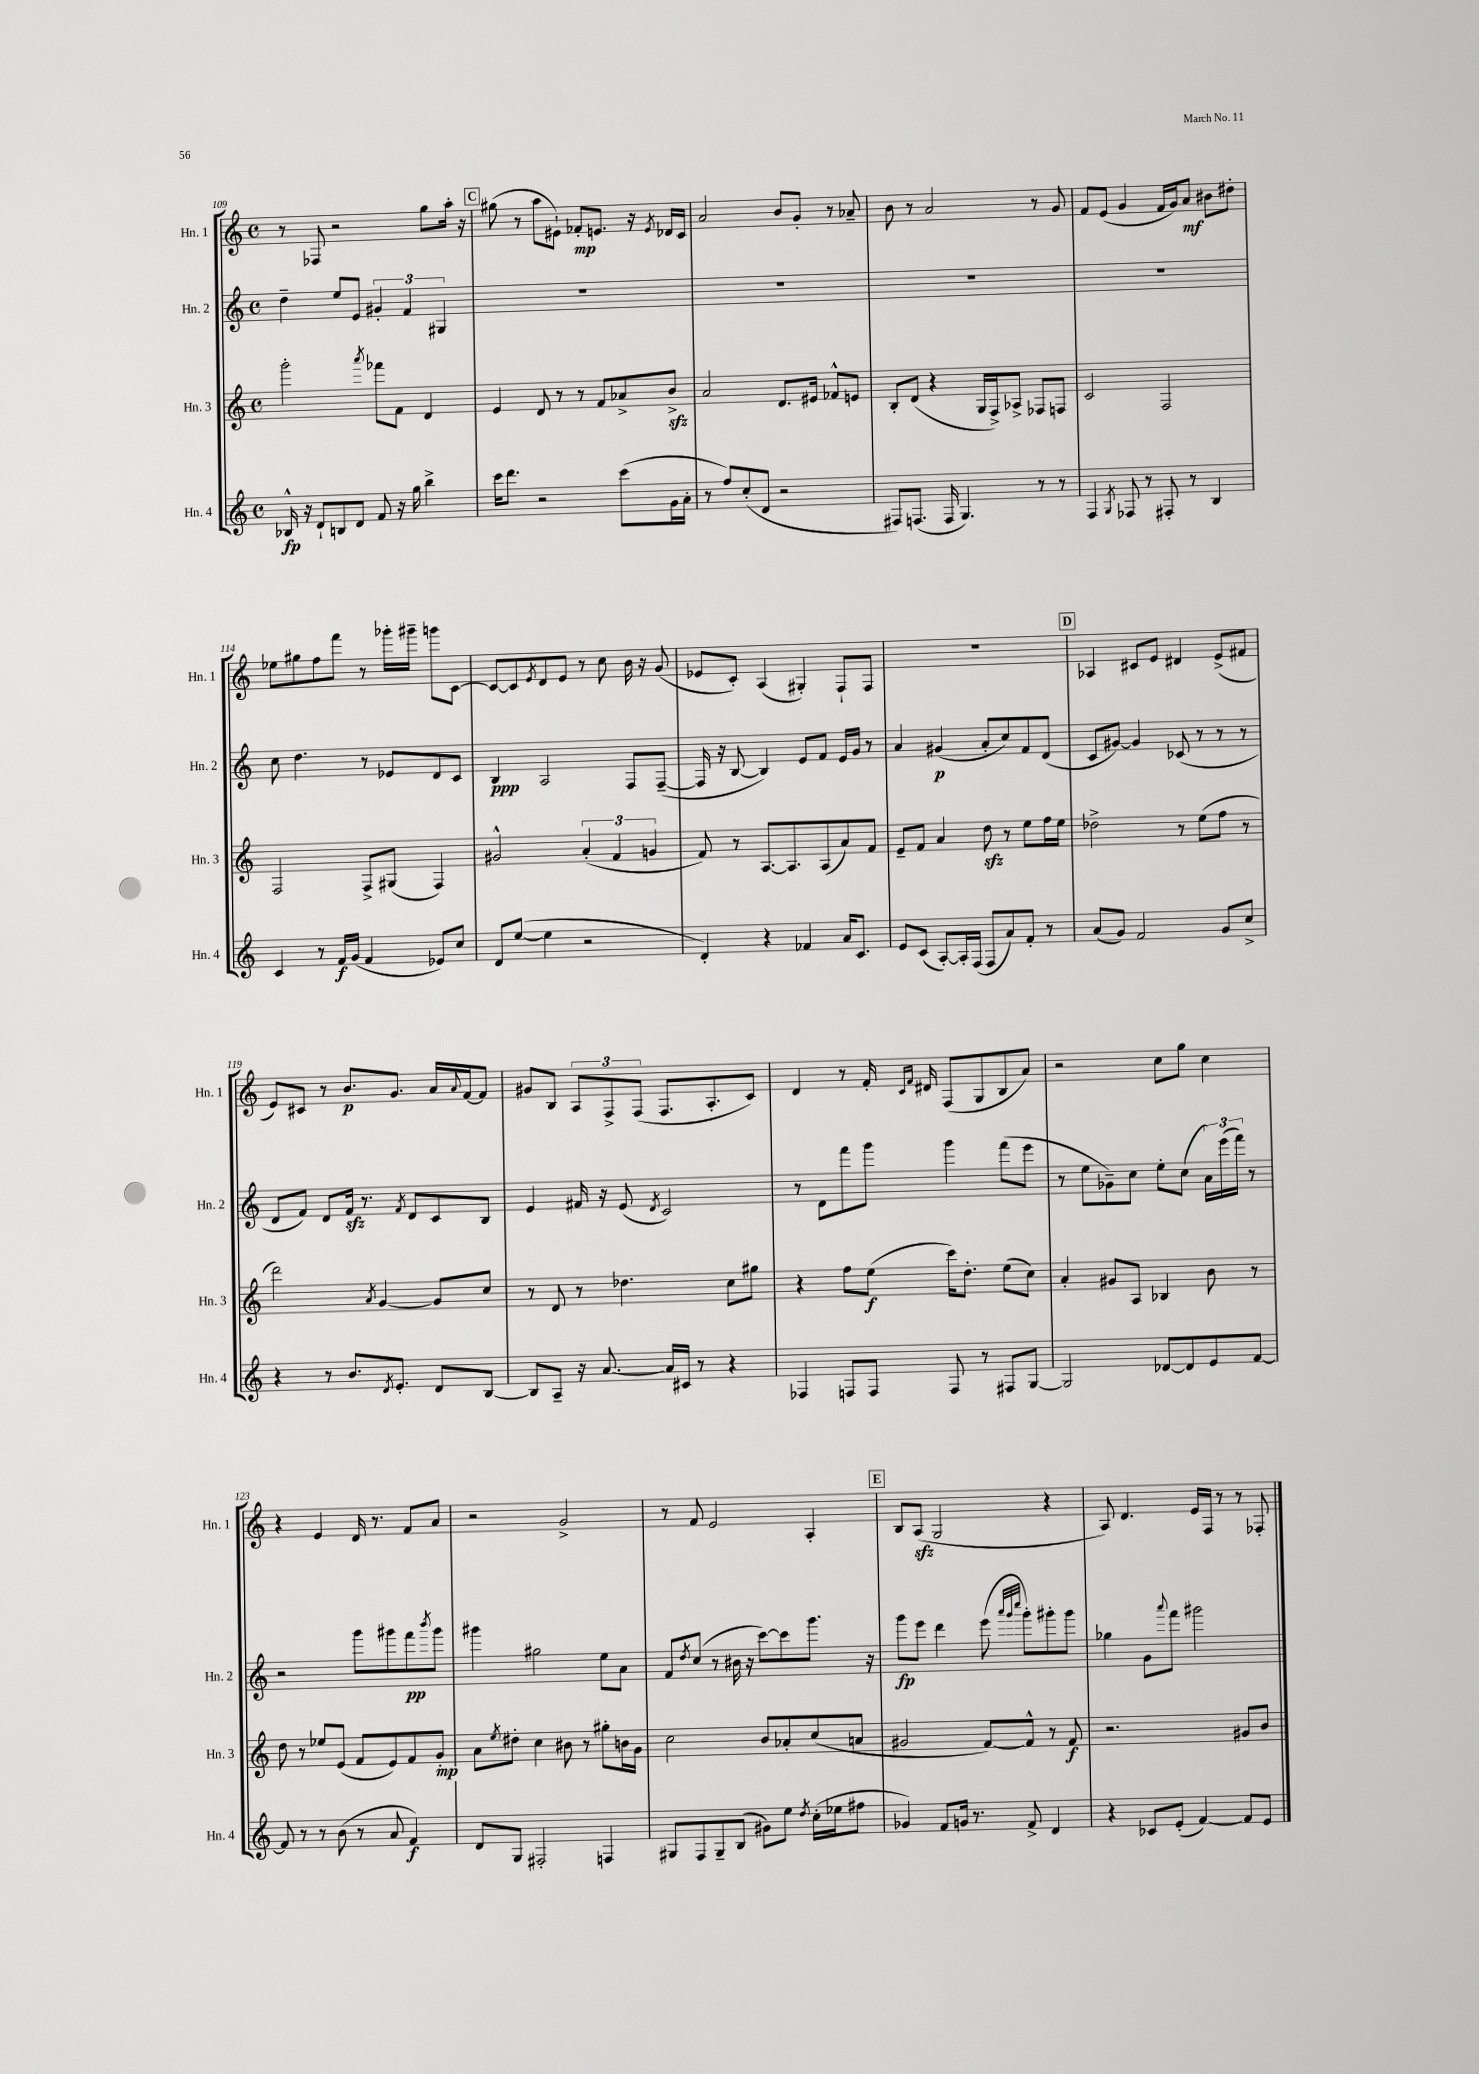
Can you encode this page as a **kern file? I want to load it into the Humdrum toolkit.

**kern	**dynam	**kern	**dynam	**kern	**dynam	**kern	**dynam
*part4	*part4	*part3	*part3	*part2	*part2	*part1	*part1
*staff4	*staff4	*staff3	*staff3	*staff2	*staff2	*staff1	*staff1
*I"Hn. 4	*	*I"Hn. 3	*	*I"Hn. 2	*	*I"Hn. 1	*
*I'Hn. 4	*	*I'Hn. 3	*	*I'Hn. 2	*	*I'Hn. 1	*
*clefG2	*	*clefG2	*	*clefG2	*	*clefG2	*
*k[]	*	*k[]	*	*k[]	*	*k[]	*
*M4/4	*	*M4/4	*	*M4/4	*	*M4/4	*
*met(c)	*	*met(c)	*	*met(c)	*	*met(c)	*
=109	=109	=109	=109	=109	=109	=109	=109
16B-X^^/	fp	2ggg'\	.	4dd~\	.	8r	.
16r	.	.	.	.	.	.	.
8d`/L	.	.	.	.	.	8F-X/	.
8Bn/	.	.	.	8ee/L	.	2r	.
8d/J	.	.	.	8e/J	.	.	.
.	.	8qaaa/	.	.	.	.	.
8f/	.	8fff-X\L	.	6g#X'/	.	.	.
16r	.	8f\J	.	.	.	.	.
.	.	.	.	6f/	.	.	.
16gg\	.	.	.	.	.	.	.
4bb^\	.	4d/	.	.	.	8gg\L	.
.	.	.	.	6G#X/	.	.	.
.	.	.	.	.	.	16aa'\Jk	.
.	.	.	.	.	.	16r	.
!!LO:REH:place=s1:t=C
=110	=110	=110	=110	=110	=110	=110	=110
16ccc\KL	.	4e/	.	1r	.	(8gg#X\	.
8.ddd\J	.	.	.	.	.	.	.
.	.	.	.	.	.	8r	.
2r	.	8d/	.	.	.	8aa\L	.
.	.	8r	.	.	.	8e#X`\J)	.
.	.	8r	.	.	.	8f-X'/L	mp
.	.	8f/L	.	.	.	8.en/J	.
(8ccc\L	.	8a-X^/	.	.	.	.	.
.	.	.	.	.	.	16r	.
.	.	.	.	.	.	8qe/	.
16g\L	.	8bzz^/J	.	.	.	16d-X/LL	.
16a'\JJ	.	.	.	.	.	16c/JJ	.
=111	=111	=111	=111	=111	=111	=111	=111
8r	.	2a/	.	1r	.	2a/	.
8ff/L)	.	.	.	.	.	.	.
(8cc'/	.	.	.	.	.	.	.
8d/J	.	.	.	.	.	.	.
2r	.	8.d/L	.	.	.	8b/L	.
.	.	.	.	.	.	8g'/J	.
.	.	16e#X/Jk	.	.	.	.	.
.	.	8f-X^^/L	.	.	.	8r	.
.	.	8en/J	.	.	.	8a-X~/	.
=112	=112	=112	=112	=112	=112	=112	=112
8F#X/L)	.	8B'/L	.	1r	.	8b\	.
(8.Fn/J	.	(8d/J	.	.	.	8r	.
.	.	4r	.	.	.	2a/	.
16F/	.	.	.	.	.	.	.
4.G/)	.	.	.	.	.	.	.
.	.	16G/LL	.	.	.	.	.
.	.	16F^/J)	.	.	.	.	.
.	.	8A-X^/J	.	.	.	.	.
8r	.	8F-X/L	.	.	.	8r	.
8r	.	8Fn/J	.	.	.	8g/	.
=113	=113	=113	=113	=113	=113	=113	=113
4F/	.	2c/	.	1r	.	8f/L	.
.	.	.	.	.	.	(8e/J	.
8qG/	.	.	.	.	.	.	.
8F-X/	.	.	.	.	.	4g/	.
8r	.	.	.	.	.	.	.
8F#X'/	.	2F/	.	.	.	16f/LL	.
.	.	.	.	.	.	16g/J)	.
8r	.	.	.	.	.	8a/J	mf
4B/	.	.	.	.	.	8b#X\L	.
.	.	.	.	.	.	8dd#X'\J	.
!!LO:LB:g=z
=114	=114	=114	=114	=114	=114	=114	=114
4c/	.	2F/	.	8cc\	.	8ee-X\L	.
.	.	.	.	4.dd\	.	8gg#X\	.
8r	.	.	.	.	.	8ff\	.
16f/LL	f	.	.	.	.	8fff\J	.
(16g/JJ	.	.	.	.	.	.	.
4f/	.	8F^/L	.	8r	.	8r	.
.	.	(8G#X/J	.	8e-X/L	.	16ggg-X'\LL	.
.	.	.	.	.	.	16ggg#X~\JJ	.
8e-X/L)	.	4F/)	.	8d/	.	8gggn\L	.
8cc/J	.	.	.	8c/J	.	[8c\J	.
=115	=115	=115	=115	=115	=115	=115	=115
8d/L	.	2g#X^^/	.	4B/	ppp	8c/L_	.
([8ee/J	.	.	.	.	.	8c/]	.
.	.	.	.	.	.	8qe/	.
4ee\]	.	.	.	2A/	.	8d/	.
.	.	.	.	.	.	8e/J	.
2r	.	(6a'/	.	.	.	8r	.
.	.	.	.	.	.	8cc\	.
.	.	6f/	.	.	.	.	.
.	.	.	.	8F/L	.	16b\	.
.	.	.	.	.	.	16r	.
.	.	6gn/	.	.	.	.	.
.	.	.	.	([8F~/J	.	(8g/	.
=116	=116	=116	=116	=116	=116	=116	=116
4d'/)	.	8f/)	.	16F/]	.	8e-X/L	.
.	.	.	.	16r	.	.	.
.	.	8r	.	[8B/	.	8c'/J)	.
4r	.	[8.A/L	.	4B/])	.	(4A/	.
.	.	8.A/]	.	.	.	.	.
4f-X/	.	.	.	8e/L	.	4G#X'/)	.
.	.	(8A/	.	8f/J	.	.	.
16a/KL	.	8a/)	.	16e/LL	.	8F`/L	.
8.c/J	.	.	.	16g/JJ	.	.	.
.	.	8f/J	.	8r	.	8F/J	.
=117	=117	=117	=117	=117	=117	=117	=117
8e/L	.	8e~/L	.	4a/	.	1r	.
(8c/J	.	8f/J	.	.	.	.	.
[8A'/L)	.	4a/	.	(4g#X/	p	.	.
16A'/L]	.	.	.	.	.	.	.
(16F/JJ	.	.	.	.	.	.	.
8F/L	.	8ddzz\	.	8a'/L	.	.	.
8a/)	.	8r	.	8cc/)	.	.	.
8f'/J	.	8ee\L	.	8f/	.	.	.
8r	.	16ff\L	.	(8d/J	.	.	.
.	.	16ee\JJ	.	.	.	.	.
!!LO:REH:place=s1:t=D
=118	=118	=118	=118	=118	=118	=118	=118
(8a/L	.	2dd-X^\	.	8c/L	.	4A-X/	.
8g/J)	.	.	.	[8g#X/J)	.	.	.
2f/	.	.	.	4g#/]	.	8c#X/L	.
.	.	.	.	.	.	8e/J	.
.	.	8r	.	(8c-X/	.	4d#X/	.
.	.	(8ee\L	.	8r	.	.	.
8g/L	.	8ff\J	.	8r	.	(8e^/L	.
8cc^/J	.	8r	.	8r	.	8f#X/J	.
!!LO:LB:g=z
=119	=119	=119	=119	=119	=119	=119	=119
4r	.	2ddd\)	.	8d/L	.	8e/L)	.
.	.	.	.	8f/J)	.	8c#X/J	.
8r	.	.	.	8d/L	.	8r	.
8.b/L	.	.	.	16fzz/Jk	.	8.b/L	p
.	.	.	.	8.r	.	.	.
.	.	8qa/	.	.	.	.	.
.	.	[4g/	.	.	.	.	.
8qd/	.	.	.	.	.	.	.
8.e'/J	.	.	.	.	.	8.g/J	.
.	.	.	.	8qf/	.	.	.
.	.	.	.	8d/L	.	.	.
8d/L	.	8g/L]	.	8c/	.	16a/LL	.
.	.	.	.	.	.	8qqa/	.
.	.	.	.	.	.	[16f/J	.
[8B/J	.	8cc/J	.	8B/J	.	8f/J]	.
=120	=120	=120	=120	=120	=120	=120	=120
8B/L]	.	8r	.	4e/	.	8g#X/L	.
8A~/J	.	8d/	.	.	.	8B/J	.
16r	.	8r	.	16f#X/	.	12A/L	.
[8.a/	.	.	.	16r	.	.	.
.	.	.	.	.	.	12F^/	.
.	.	4.dd-X\	.	(8e/	.	.	.
.	.	.	.	.	.	(12F/J	.
.	.	.	.	8qd/	.	.	.
16a/LL]	.	.	.	2c/)	.	8.F/L	.
16c#X/JJ	.	.	.	.	.	.	.
8r	.	.	.	.	.	.	.
.	.	.	.	.	.	8.A'/	.
4r	.	8cc\L	.	.	.	.	.
.	.	8gg#X\J	.	.	.	8c/J)	.
=121	=121	=121	=121	=121	=121	=121	=121
4F-X/	.	4r	.	8r	.	4d/	.
.	.	.	.	8d\L	.	.	.
8Fn/L	.	8ff\L	.	8fff\	.	8r	.
8F/J	.	(8ee\J	f	8ggg\J	.	16f'/	.
.	.	.	.	.	.	16qqc/LL	.
.	.	.	.	.	.	16qqf/JJ	.
.	.	.	.	.	.	16d#X/	.
8F/	.	16ccc\KL)	.	4ggg\	.	(8F/L	.
.	.	8.dd'\J	.	.	.	.	.
8r	.	.	.	.	.	8G/	.
8F#X/L	.	(8ee\L	.	(8fff\L	.	8B/	.
[8G/J	.	8cc\J)	.	8eee\J	.	8a/J)	.
=122	=122	=122	=122	=122	=122	=122	=122
2G/]	.	4a'/	.	8r	.	2r	.
.	.	.	.	8ee\L	.	.	.
.	.	8g#X/L	.	8g-X~\)	.	.	.
.	.	8A/J	.	8cc\J	.	.	.
[8d-X/L	.	4B-X/	.	8ee'\L	.	8cc\L	.
8d-/]	.	.	.	(8cc\J	.	8gg\J	.
8e/	.	8b\	.	24a\LL)	.	4cc\	.
.	.	.	.	(24eee\	.	.	.
.	.	.	.	24fff\JJ)	.	.	.
[8f/J	.	8r	.	8r	.	.	.
!!LO:LB:g=z
=123	=123	=123	=123	=123	=123	=123	=123
8f/]	.	8dd\	.	2r	.	4r	.
8r	.	8r	.	.	.	.	.
8r	.	8ee-X/L	.	.	.	4e/	.
(8b\	.	(8e/J	.	.	.	.	.
8r	.	8f/L	.	8ggg\L	.	16d/	.
.	.	.	.	.	.	8.r	.
8a/	.	8e/)	.	8ggg#X\	.	.	.
4f/)	f	8f/	.	8fff\	pp	8f/L	.
.	.	.	.	8qbbb/	.	.	.
.	.	8g'/J	mp	8ggg#\J	.	8a/J	.
=124	=124	=124	=124	=124	=124	=124	=124
8d/L	.	8a\L	.	4ggg#X\	.	2r	.
.	.	8qee/	.	.	.	.	.
8G/J	.	8dd#X'\J	.	.	.	.	.
2F#X'/	.	4cc\	.	2gg#X\	.	.	.
.	.	8b#X\	.	.	.	2g^/	.
.	.	8r	.	.	.	.	.
4Fn/	.	8gg#X'\L	.	8ee\L	.	.	.
.	.	16bn\L	.	8a\J	.	.	.
.	.	16g\JJ	.	.	.	.	.
=125	=125	=125	=125	=125	=125	=125	=125
8G#X/L	.	2cc\	.	8f/L	.	8r	.
.	.	.	.	8qdd/	.	.	.
8F/	.	.	.	(8cc/J	.	8f/	.
8G#~/	.	.	.	8r	.	2e/	.
(8B/J	.	.	.	16b#X\	.	.	.
.	.	.	.	16r	.	.	.
8g#X\L)	.	8b/L	.	[8ccc\L)	.	.	.
8ee\J	.	8a-X'/	.	8ccc\]	.	.	.
8qdd/	.	.	.	.	.	.	.
(16cc'\LL	.	(8cc/	.	8.ggg\J	.	4A'/	.
16ee-X\J	.	.	.	.	.	.	.
8ff#X\J	.	8an/J	.	.	.	.	.
.	.	.	.	16r	.	.	.
!!LO:REH:place=s1:t=E
=126	=126	=126	=126	=126	=126	=126	=126
4g-X/)	.	2g#X/	.	8ggg\L	fp	8B/L	.
.	.	.	.	8eee\J	.	(8Azz/J	.
8f/L	.	.	.	4ddd\	.	2G/	.
16gn/Jk	.	.	.	.	.	.	.
8.r	.	.	.	.	.	.	.
.	.	[8f/L)	.	(8eee\	.	.	.
.	.	.	.	32qqaaa/LLL	.	.	.
.	.	.	.	32qqggg/	.	.	.
.	.	.	.	32qqcccc/JJJ	.	.	.
8f^/	.	8f^^/J]	.	8ggg'\L)	.	.	.
4d/	.	8r	.	8ggg#X'\	.	4r	.
.	.	8f/	f	8ggg#\J	.	.	.
=127	=127	=127	=127	=127	=127	=127	=127
4r	.	2.r	.	4gg-X\	.	8A/)	.
.	.	.	.	.	.	4.d/	.
8c-X/L	.	.	.	8g\L	.	.	.
.	.	.	.	8qqaaa/	.	.	.
(8e'/J	.	.	.	8fff\J	.	.	.
[4f/)	.	.	.	2ggg#X\	.	16e/LL	.
.	.	.	.	.	.	16F/JJ	.
.	.	.	.	.	.	8r	.
8f/L]	.	8g#X/L	.	.	.	8r	.
8e/J	.	8b/J	.	.	.	8F-X'/	.
==	==	==	==	==	==	==	==
*-	*-	*-	*-	*-	*-	*-	*-
